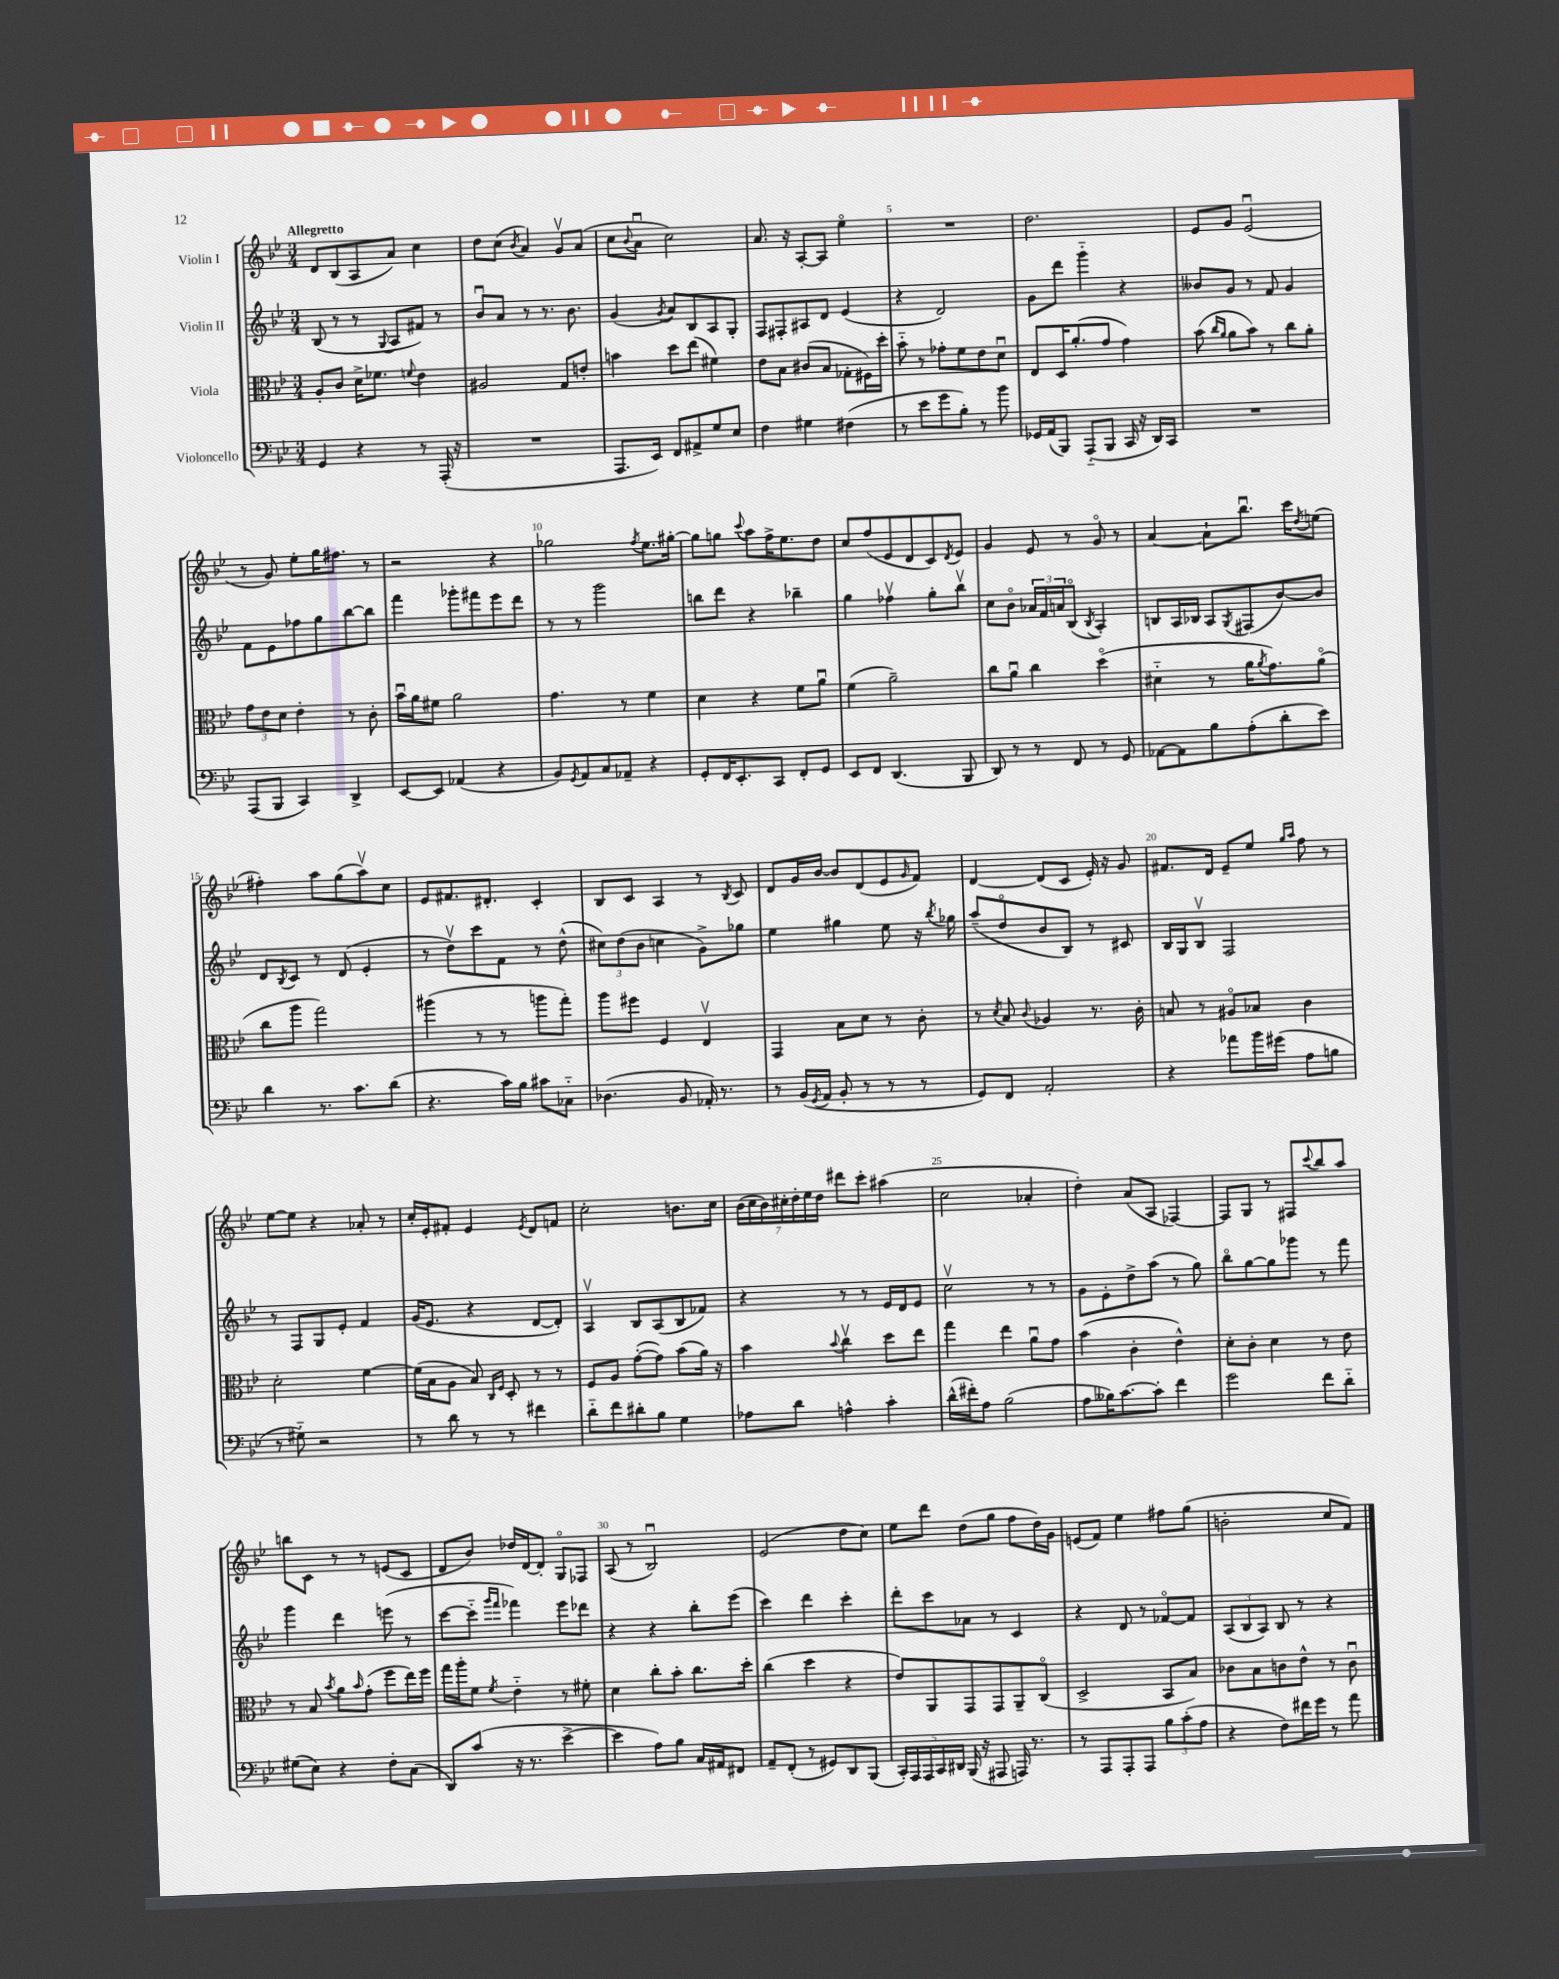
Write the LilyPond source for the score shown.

<<
\new StaffGroup <<
\new Staff = "s0" \with { instrumentName = "Violin I" } {
    \clef treble \key bes \major \numericTimeSignature \time 3/4 \tempo "Allegretto"
    d'8 bes8( a8 a'8) c''4 |
    d''8 c''8( \acciaccatura { bes'8 } a'4) g'8\upbow a'8( |
    c''8 \appoggiatura { bes'8 } a'8\downbow c''2) |
    a'8. r16 a8~-. a8 ees''4\flageolet |
    R2. |
    d''2. |
    ees'8 g'8 ees'2\downbow( |
    r8 g'8) ees''8-. g''16 fis''8. r8 |
    r2 r4 |
    ges''2 \acciaccatura { f''8 } ees''8. gis''16~-. |
    gis''8 g''8 \appoggiatura { c'''8 } a''8 f''16-> ees''8. d''8 |
    c''8 f''8( ees'8 d'8 c'8) \acciaccatura { d'8 } ees'8 |
    g'4 ees'8 r8 g'8\flageolet r8 |
    a'4~ a'8-! bes''8.\downbow c'''16 \acciaccatura { d''8 } e''8( |
    fis''4-.) a''8 g''8( a''8\upbow) c''8 |
    ees'8 fis'8. dis'8.-. c'4-. |
    bes8 c'8 a4 r8 \acciaccatura { bes8 } c'8 |
    d'8 g'16 bes'16~ bes'8 d'8( ees'8 \grace { g'16 } f'8) |
    d'4~ d'8( c'8 ees'16-.) r16 g'8 |
    fis'8. d'16 ees'8-- ees''8 \grace { g''16 a''16 } f''8 r8 |
    ees''8~ ees''8 r4 aes'8-. r8 |
    c''16-. ees'16-. fis'8-. ees'4 \acciaccatura { ees'8 } d'8 f'8 |
    c''2-. b'8. c''16 |
    \tuplet 7/4 { bes'16( c''16 bes'16) cis''16-. d''16-. ees''16 d''16 } dis'''8 c'''8-. ais''4( |
    c''2 aes'4-. |
    d''4-.) a'8( a8 fes4~) |
    fes8 g8 r8 fis8 \appoggiatura { c'''8 } bes''8 a''8 |
    b''8 c'8 r8 r8 e'8( c'8 |
    d'8 bes'8) des''16 d'16~ d'8-. g8\flageolet fes8 |
    a8( r8 bes2\downbow) |
    ees'2( d''8 c''8) |
    ees''8 d'''8 d''8( g''8 f''8 d''16) g'16 |
    e'8( f'8) ees''4 fis''8 g''8( |
    b'2-. c''8 f'8) \bar "|." |
}
\new Staff = "s1" \with { instrumentName = "Violin II" } {
    \clef treble \key bes \major \numericTimeSignature \time 3/4
    bes8( r8 r8 \appoggiatura { g8 } a8 fis'8) r8 |
    bes'8\downbow a'8 r8 r8. bes'8. |
    g'4( \acciaccatura { g'8 } a'8) bes8 a8 g8-. |
    f8 fis8-. ais8 d'8 ees'4( |
    r4 d'2) |
    g'8 d'''8 g'''4-_ r4 |
    beses'8 g'8 r8 f'8 g'4 |
    f'8 ees'8 fes''8 g''8 bes''8~ bes''8 |
    f'''4 ges'''8-. fis'''8 ees'''8 d'''8 |
    r8 r8 g'''2 |
    b''8 d'''8 r4 bes''4-- |
    g''4 fes''4\upbow g''8-. bes''8\upbow |
    c''8 bes'8\flageolet \tuplet 3/2 { aes'16 f'16 a'16 } bes8\flageolet( \acciaccatura { bes8 } a4-.) |
    b8 a16 bes16 a8 \acciaccatura { g8 } fis8( bes'8~) bes'8 |
    d'8 \acciaccatura { bes8 } c'8 r8 d'8( ees'4-. |
    r8 d''8\upbow) c'''8 f'8 r8 d''8-^( |
    \tuplet 3/2 { cis''8) d''8( bes'8 } c''4 g'8->) ges''8 |
    ees''4 gis''4 ees''8 r16 \acciaccatura { bes''8 } ges''16 |
    a''8--( d''8\flageolet bes'8 bes8) r8 cis'8 |
    bes16 g16 bes8\upbow f2 |
    r8 f8 g8 ees'8-. f'4 |
    g'16( ees'8. r4 d'8~ d'8-.) |
    a4\upbow bes8 a8( bes8 fes'8) |
    r4 r8 r8 ees'16 d'16 ees'8 |
    c''2\upbow r8 r8 |
    g'8 ees'8-. d''8-> a''8( r8 g''8) |
    bes''8\flageolet g''8~ g''8 ges'''8 r8 f'''8 |
    g'''4 d'''4 e'''8( r8 |
    c'''8~ c'''8-_ \grace { g'''16 f'''16 } fes'''4) ees'''8 des'''8 |
    r4 r4 bes''8-. ees'''8( |
    c'''4) d'''4 c'''4-. |
    d'''8-. c'''8 aes'8 r8 c'4 |
    r4 d'8 r8 fes'8~\flageolet fes'8 |
    \tuplet 3/2 { a8( bes8 a8) } bes8 r8 r4 \bar "|." |
}
\new Staff = "s2" \with { instrumentName = "Viola" } {
    \clef alto \key bes \major \numericTimeSignature \time 3/4
    a8-. c'8 d'16-> fes'8. \appoggiatura { f'8 } ees'4 |
    ais2 g8 e'8-. |
    b'4 d''8 ees''8( fis'4) |
    ees'8 bes8 cis'8( bes8 ges8-. fis16) d''16-. |
    bes'8-_ r8 ges'8-. f'8 ees'8 d'8\downbow |
    ees8 d16 a'8.-.( g'8 g'4) |
    bes'8( \grace { c''16 a'16 } a'8 bes'8) r8 c''8 a'8-. |
    \tuplet 3/2 { g'8 ees'8 d'8 } ees'4-. r8 c'8-. |
    bes'16\downbow a'16 fis'8 a'2 |
    g'4. r8 f'4 |
    d'4 r4 f'8 a'8\downbow |
    f'4( a'2--) |
    c''8 a'8\downbow c''4 d''4\flageolet( |
    dis'4-_ r8 a'16 \acciaccatura { a'8 } g'8.) a'8\flageolet( |
    c''8 a''8 g''2) |
    ais''4( r8 r8 a''8 g''8-.) |
    a''8 fis''8 f4 ees4\upbow |
    g,4 bes8 d'8 r8 c'8-. |
    r8 \acciaccatura { d'8 } bes8 \appoggiatura { c'8 } aes4 r8. c'16-. |
    b8 r8 ais8\flageolet bes8 c'4 |
    d'2-. f'4~ |
    f'16( bes16 a8 bes8) \grace { c16 f16 } d8-. r8 r8 |
    f8 a8 g'8~-.( g'8) bes'8( a'16) r16 |
    bes'4 \appoggiatura { bes'8 } c''4\upbow d''8 ees''8 |
    g''4 ees''4 a'8\downbow g'8 |
    bes'4( c'4-. ees'4-^) |
    d'8-. c'8-. d'4 r8 ees'8 |
    r8 bes8 \acciaccatura { bes'8 } a'8 \grace { bes'16 } g'8-.( f''8 ees''16) f''16 |
    g''16 a''16-. f'8 \acciaccatura { f'8 } ees'4-_ r8 fis'8-. |
    d'4 c''8-. bes'8-. c''8. d''16-. |
    c''4( d''4 r4 |
    ees'8) a,8 g,8 g,8 a,8-- c8\flageolet( |
    d2-> bes,8 bes8) |
    ces'8 bes8 c'8 ees'8-^ r8 c'8\downbow \bar "|." |
}
\new Staff = "s3" \with { instrumentName = "Violoncello" } {
    \clef bass \key bes \major \numericTimeSignature \time 3/4
    g,4 r4 r8 a,,16-.( r16 |
    R2. |
    a,,8. ees,16) f,8 ais,8-> g8 ees8 |
    f4 gis4 fis4( |
    r8 ees'8 g'8 bes8-.) r8 bes'8 |
    ges,16 a,16( bes,,8) a,,8-_( bes,,8 c,16 r16 d,16) c,16 |
    R2. |
    a,,8( bes,,8 c,4) d,4-> |
    ees,8~ ees,8 aes,4( r4 |
    bes,8) \acciaccatura { g,8 } a,8 c8 aes,8-- r4 |
    g,8-. f,16 ees,8.-. c,8 f,8-. g,8 |
    ees,8 f,8 d,4.( bes,,8 |
    d,8) r8 r8 f,8 r8 g,8 |
    aes,8~ aes,8 bes8 a8-.( d'8-. ees'8) |
    d'4 r8. c'8. d'8( |
    r4. c'16) bes16 cis'8 ces8-_ |
    des4.( bes,8 aes,16-.) r8. |
    r8 bes,16( \acciaccatura { g,8 } a,16 bes,8-. r8 r8 r8 |
    g,8) f,8 a,2-. |
    r4 aes'8 bes'16 gis'16( a8 b8 |
    r8 gis8-_) r2 |
    r8 d'8 r8 r8 fis'4 |
    d'8-_ f'8 dis'8-. bes8 g4 |
    aes8 d'8 a4-^ c'4-. |
    d'16-^( fis'16-.) a8 bes2( |
    a8 beses16) c'8.~ c'8-. f'4 |
    g'2 f'8 d'8-_ |
    gis8( ees8) r4 f8-. c8( |
    d,8) c'8( r16 r8. ees'4~-> |
    ees'4 a8) bes8 c16 ais,16 fis,8 |
    a,8-- f,8-.( r8 gis,8) d,8 bes,,8( |
    \tuplet 5/4 { c,16-.) a,,16 a,,16 c,16 dis,16 } bes,,16( r16 ais,,8 a,,16) r8. |
    r8 a,,8 a,,8-. a,,8 \tuplet 3/2 { bes8 c'8-.( a8 } |
    r4 f8) fis'16 g'16 r8 a'8 \bar "|." |
}
>>
>>
\layout { \context { \Score \override BarNumber.break-visibility = ##(#f #t #t) barNumberVisibility = #(every-nth-bar-number-visible 5) } }
